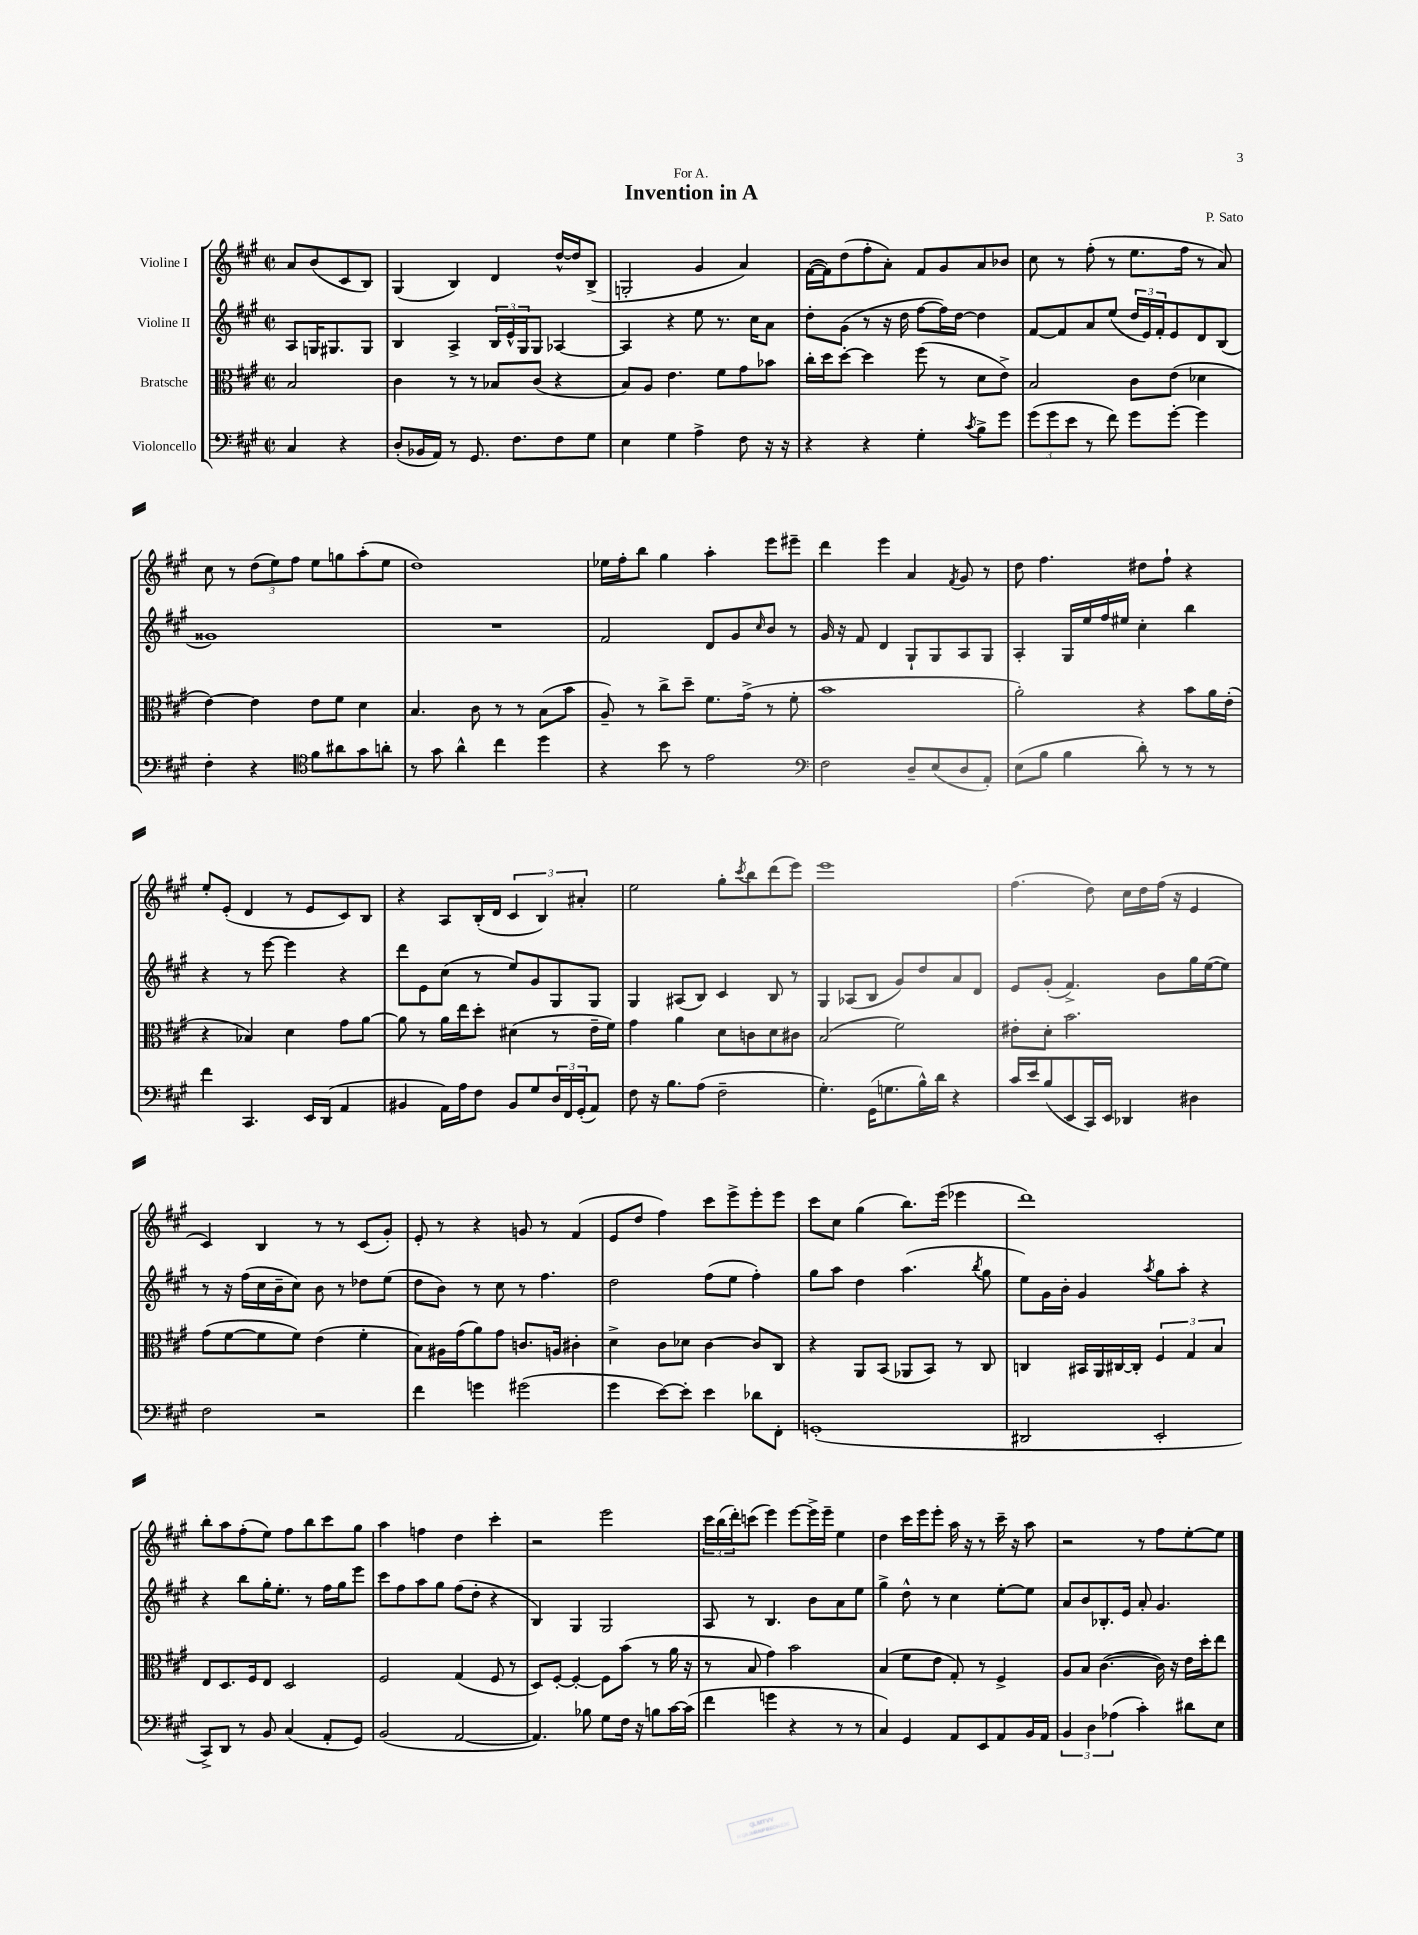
\header { title = "Invention in A" composer = "P. Sato" dedication = "For A." }
<<
\new StaffGroup <<
\new Staff = "s0" \with { instrumentName = "Violine I" } {
    \clef treble \key a \major \defaultTimeSignature \time 2/2 \partial 2
    a'8 b'8( cis'8 b8) |
    gis4( b4) d'4 d''16~-^ d''16 b8->( |
    g2-. gis'4 a'4) |
    fis'16~( fis'16) d''8( fis''8-. a'8-.) fis'8 gis'8 a'8 bes'8 |
    cis''8 r8 fis''8-.( r8 e''8. fis''16 r8 a'8) |
    cis''8 r8 \tuplet 3/2 { d''8( e''8) fis''8 } e''8 g''8 a''8-.( e''8 |
    d''1) |
    ees''16 fis''16-. b''8 gis''4 a''4-. e'''8 eis'''8-- |
    d'''4 e'''4 a'4 \acciaccatura { fis'8 } gis'8 r8 |
    d''8 fis''4. dis''8 fis''8-! r4 |
    e''8-. e'8-.( d'4 r8 e'8 cis'8) b8 |
    r4 a8 b16-.( d'16 \tuplet 3/2 { cis'4 b4) ais'4-. } |
    e''2 gis''8-. \acciaccatura { cis'''8 } b''8 d'''8( e'''8) |
    e'''1 |
    fis''4.( d''8) cis''16 d''16 fis''16( r16 e'4 |
    cis'4) b4 r8 r8 cis'8( gis'8-.) |
    e'8-. r8 r4 g'8 r8 fis'4( |
    e'8 d''8 fis''4) cis'''8 e'''8-> e'''8-. e'''8 |
    cis'''8 cis''8 gis''4( b''8.) e'''16( ees'''4 |
    d'''1) |
    b''8-. a''8 fis''8-.( e''8) fis''8 b''8 cis'''8 gis''8 |
    a''4 f''4 d''4 cis'''4-. |
    r2 e'''2 |
    \tuplet 3/2 { cis'''16 b''16( d'''16-.) } c'''8( e'''4) e'''8~ e'''16-> e'''16-- e''4 |
    d''4 cis'''16 e'''16 e'''8-. a''16 r16 r8 cis'''16-- r16 a''8 |
    r2 r8 fis''8 e''8~-. e''8 \bar "|." |
}
\new Staff = "s1" \with { instrumentName = "Violine II" } {
    \clef treble \key a \major \defaultTimeSignature \time 2/2 \partial 2
    a8 g16 gis8. gis8 |
    b4 a4-> \tuplet 3/2 { b16 e'16-^ gis16 } gis8 aes4~ |
    aes4 r4 e''8 r8. cis''16 a'8 |
    d''8-. gis'8( r8 r16 d''16 fis''8~ fis''16) d''16~ d''4 |
    fis'8~ fis'8 a'8 e''8( \tuplet 3/2 { d''16 e'16) fis'16-. } e'8 d'8 b8( |
    gisis'1) |
    R1 |
    fis'2 d'8 gis'8 \grace { cis''16 } b'8 r8 |
    gis'16 r16 fis'8 d'4 gis8-! gis8 a8 gis8 |
    a4-. gis16 e''16 fis''16 eis''16 cis''4-. b''4 |
    r4 r8 e'''8~ e'''4 r4 |
    d'''8 e'8 cis''8( r8 e''8) gis'8 gis8 gis8 |
    gis4 ais8( b8) cis'4 b8 r8 |
    gis4 aes8( b8 gis'8) d''8 a'8 d'8 |
    e'8 gis'8-.( fis'4.->) b'8 gis''16 e''16~( e''8) |
    r8 r16 fis''16( cis''16 b'16-- cis''8) b'8 r8 des''8 e''8( |
    d''8 b'8) r8 cis''8 r8 fis''4. |
    d''2 fis''8( e''8 fis''4-.) |
    gis''8 a''8 d''4 a''4.( \acciaccatura { b''8 } gis''8 |
    e''8) gis'16 b'16-. gis'4 \acciaccatura { a''8 } gis''8 a''8-. r4 |
    r4 b''8 gis''16-. e''8.-. r8 fis''16 gis''16 e'''8 |
    cis'''8 fis''8 a''8 gis''8 fis''8( d''8-. r4 |
    b4) gis4 gis2 |
    a8 r8 b4. b'8 a'8 e''8 |
    gis''4-> d''8-^ r8 cis''4 e''8~-. e''8 |
    a'8 b'8 bes8.-. e'16 a'8-. gis'4. \bar "|." |
}
\new Staff = "s2" \with { instrumentName = "Bratsche" } {
    \clef alto \key a \major \defaultTimeSignature \time 2/2 \partial 2
    b2 |
    cis'4 r8 r8 bes8 cis'8( r4 |
    b8) a8 e'4. fis'8 gis'8 bes'8 |
    cis''16-. d''16 d''8~-. d''4 fis''8( r8 d'8 e'8->) |
    b2 cis'8 e'8( des'4 |
    e'4~) e'4 e'8 fis'8 d'4 |
    b4. cis'8 r8 r8 b8( b'8 |
    a8--) r8 cis''8-> d''8-- fis'8. gis'16->( r8 fis'8-. |
    b'1 |
    a'2-.) r4 b'8 a'16 e'16-.( |
    r4 bes4) d'4 gis'8 a'8~ |
    a'8 r8 a'16 e''16 d''8-. dis'4( r8 e'16-- fis'16) |
    gis'4 a'4 d'8 c'8 d'8 cis'8 |
    b2( fis'2) |
    eis'8-. d'8-. b'2. |
    gis'8( fis'8~ fis'8 fis'8) e'4( fis'4-. |
    b8) ais16 gis'16( a'8) gis'8 c'8. a16 cis'4-. |
    d'4-> cis'8 des'8 cis'4~ cis'8 cis8 |
    r4 a,8 b,8( aes,8 b,8) r8 cis8 |
    c4 bis,16 a,16 cis16~ cis16-. \tuplet 3/2 { fis4 gis4 b4 } |
    e8 d8. fis16 e8 d2 |
    fis2 gis4( fis8 r8 |
    d8) fis8~-. fis4~-. fis8 b'8( r8 a'16 r16 |
    r8 b8 gis'4) b'2 |
    b4( fis'8 e'8 gis8-.) r8 fis4-> |
    a8 b8 cis'4.~( cis'16) r16 e'16 d''16-. e''8 \bar "|." |
}
\new Staff = "s3" \with { instrumentName = "Violoncello" } {
    \clef bass \key a \major \defaultTimeSignature \time 2/2 \partial 2
    cis4 r4 |
    d8-.( bes,16 a,16) r8 gis,8. fis8. fis8 gis8 |
    e4 gis4 a4-> fis8 r16 r16 |
    r4 r4 gis4-. \acciaccatura { cis'8 } b8-> gis'8 |
    \tuplet 3/2 { gis'8( gis'8 e'8 } r8 fis'8) gis'8 gis'8~-. gis'4 |
    fis4-. r4 \clef tenor fis'8 ais'8 gis'8 a'8-. |
    r8 gis'8 a'4-^ cis''4 d''4 |
    r4 b'8 r8 e'2 |
    \clef bass fis2 d8-- e8( d8 a,8-.) |
    e8( b8 b4 d'8-.) r8 r8 r8 |
    fis'4 cis,4. e,16 d,16( a,4 |
    bis,4 a,16) a16 fis8 bis,8 gis8 \tuplet 3/2 { d16 fis,16 gis,16-.( } a,8) |
    fis8 r16 b8. a8( fis2-- |
    gis4.-.) gis,16( g8. b16-^) d'16 r4 |
    cis'16 e'16 b8( e,8 cis,16) e,16 des,4 dis4 |
    fis2 r2 |
    fis'4 g'4 gis'2( |
    gis'4 e'8~) e'8-. e'4 des'8 fis,8-. |
    g,1-.( |
    dis,2 e,2-. |
    cis,8->) d,8 r8 b,8 cis4( a,8-. gis,8) |
    b,2( a,2~ |
    a,4.) bes8 gis8 fis16 r16 b8 cis'16~ cis'16( |
    fis'4 g'4 r4 r8 r8 |
    cis4) gis,4 a,8 e,8 a,8 b,16 a,16 |
    \tuplet 3/2 { b,4 d4 aes4( } cis'4-.) dis'8 e8 \bar "|." |
}
>>
>>
\layout { \context { \Score \remove "Bar_number_engraver" } }
